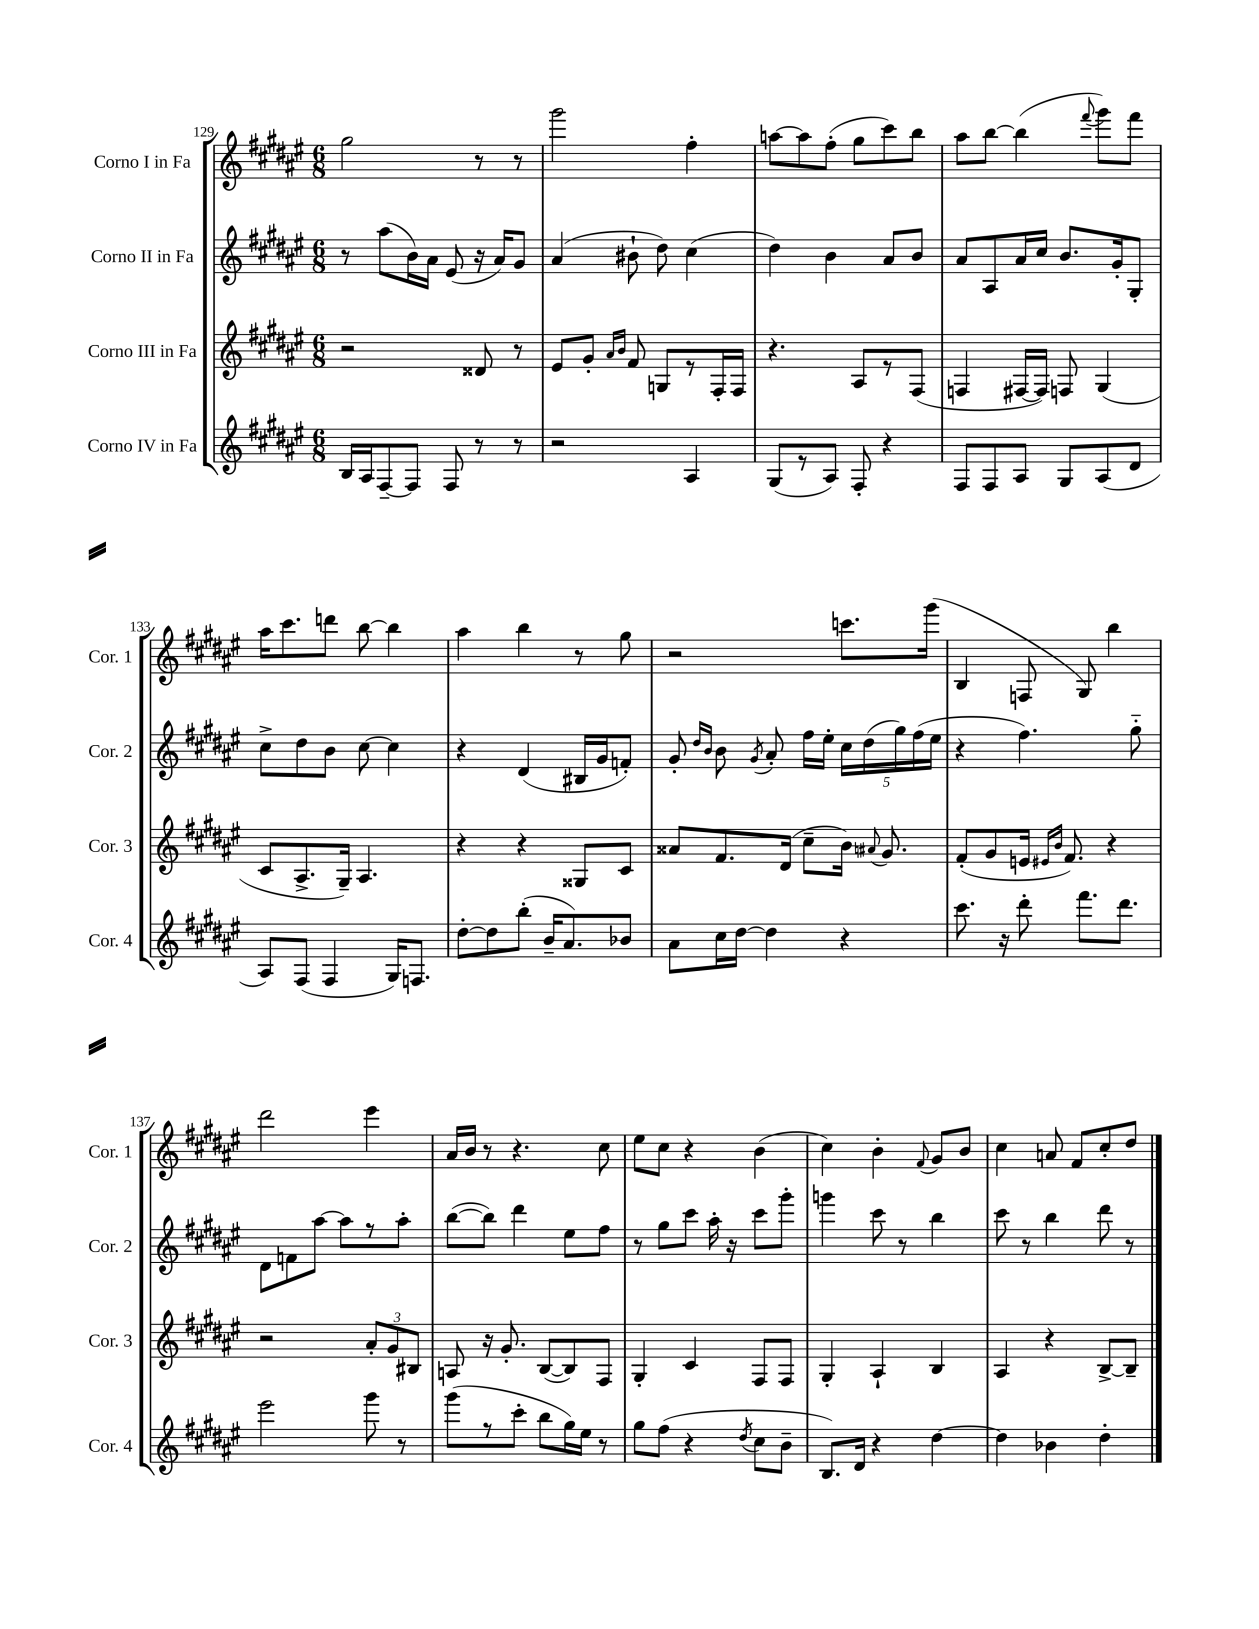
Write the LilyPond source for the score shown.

<<
\new StaffGroup <<
\new Staff = "s0" \with { instrumentName = "Corno I in Fa" shortInstrumentName = "Cor. 1" } {
    \clef treble \key fis \major \numericTimeSignature \time 6/8
    \autoBeamOff gis''2 r8 r8 |
    gis'''2 fis''4-. |
    a''8[~ a''8 fis''8]-.( gis''8[ cis'''8) b''8] |
    ais''8[ b''8]~ b''4( \appoggiatura { fis'''8 } gis'''8[) fis'''8] |
    ais''16[ cis'''8. d'''8] b''8~ b''4 |
    ais''4 b''4 r8 gis''8 |
    r2 c'''8.[ gis'''16]( |
    b4 f8 gis8) b''4 |
    dis'''2 eis'''4 |
    ais'16[ b'16] r8 r4. cis''8 |
    eis''8[ cis''8] r4 b'4( |
    cis''4) b'4-. \appoggiatura { fis'8 } gis'8[ b'8] |
    cis''4 a'8 fis'8[ cis''8-. dis''8] \bar "|." |
}
\new Staff = "s1" \with { instrumentName = "Corno II in Fa" shortInstrumentName = "Cor. 2" } {
    \clef treble \key fis \major \numericTimeSignature \time 6/8
    \autoBeamOff r8 ais''8[( b'16) ais'16] eis'8( r16 ais'16[) gis'8] |
    ais'4( bis'8-! dis''8) cis''4( |
    dis''4) b'4 ais'8[ b'8] |
    ais'8[ ais8 ais'16 cis''16] b'8.[ gis'16-. gis8]-. |
    cis''8[-> dis''8 b'8] cis''8~ cis''4 |
    r4 dis'4( bis16[ gis'16 f'8]-.) |
    gis'8-. \grace { dis''16[ b'16] } b'8 \acciaccatura { gis'8 } ais'8-. fis''16[ eis''16]-. \tuplet 5/4 { cis''16[ dis''16( gis''16) fis''16( eis''16] } |
    r4 fis''4.) gis''8-_ |
    dis'8[ f'8 ais''8]~ ais''8[ r8 ais''8]-. |
    b''8[~( b''8]) dis'''4 eis''8[ fis''8] |
    r8 gis''8[ cis'''8] ais''16-. r16 cis'''8[ gis'''8]-. |
    g'''4 cis'''8 r8 b''4 |
    cis'''8 r8 b''4 dis'''8 r8 \bar "|." |
}
\new Staff = "s2" \with { instrumentName = "Corno III in Fa" shortInstrumentName = "Cor. 3" } {
    \clef treble \key fis \major \numericTimeSignature \time 6/8
    \autoBeamOff r2 disis'8 r8 |
    eis'8[ gis'8]-. \grace { ais'16[ b'16] } fis'8 g8[ r8 fis16-. fis16] |
    r4. ais8[ r8 fis8]( |
    f4 fis16[~ fis16]) f8 gis4( |
    cis'8[ ais8.-> gis16]--) ais4. |
    r4 r4 gisis8[ cis'8] |
    aisis'8[ fis'8. dis'16]( cis''8[-- b'16]) \appoggiatura { ais'8 } gis'8. |
    fis'8[-.( gis'8 e'16] \grace { eis'16[ b'16] } fis'8.) r4 |
    r2 \tuplet 3/2 { ais'8[-. gis'8 bis8] } |
    a8 r16 gis'8.-. b8[~( b8) fis8] |
    gis4-. cis'4 fis8[ fis8] |
    gis4-. ais4-! b4 |
    ais4 r4 b8[~-> b8]-- \bar "|." |
}
\new Staff = "s3" \with { instrumentName = "Corno IV in Fa" shortInstrumentName = "Cor. 4" } {
    \clef treble \key fis \major \numericTimeSignature \time 6/8
    \autoBeamOff b16[ ais16 fis8~-- fis8] fis8 r8 r8 |
    r2 ais4 |
    gis8[( r8 ais8]) fis8-. r4 |
    fis8[ fis8 ais8] gis8[ ais8( dis'8] |
    ais8[) fis8]( fis4 gis16[) f8.] |
    dis''8[~-. dis''8 b''8]-.( b'16[-- ais'8.) bes'8] |
    ais'8[ cis''16 dis''16]~ dis''4 r4 |
    cis'''8. r16 dis'''8-. fis'''8.[ dis'''8.] |
    eis'''2 gis'''8 r8 |
    gis'''8[( r8 cis'''8]-. b''8[ gis''16) eis''16] r8 |
    gis''8[ fis''8]( r4 \acciaccatura { dis''8 } cis''8[ b'8]-- |
    b8.[) dis'16] r4 dis''4~ |
    dis''4 bes'4 dis''4-. \bar "|." |
}
>>
>>
\layout { \context { \Score currentBarNumber = #129 } }
